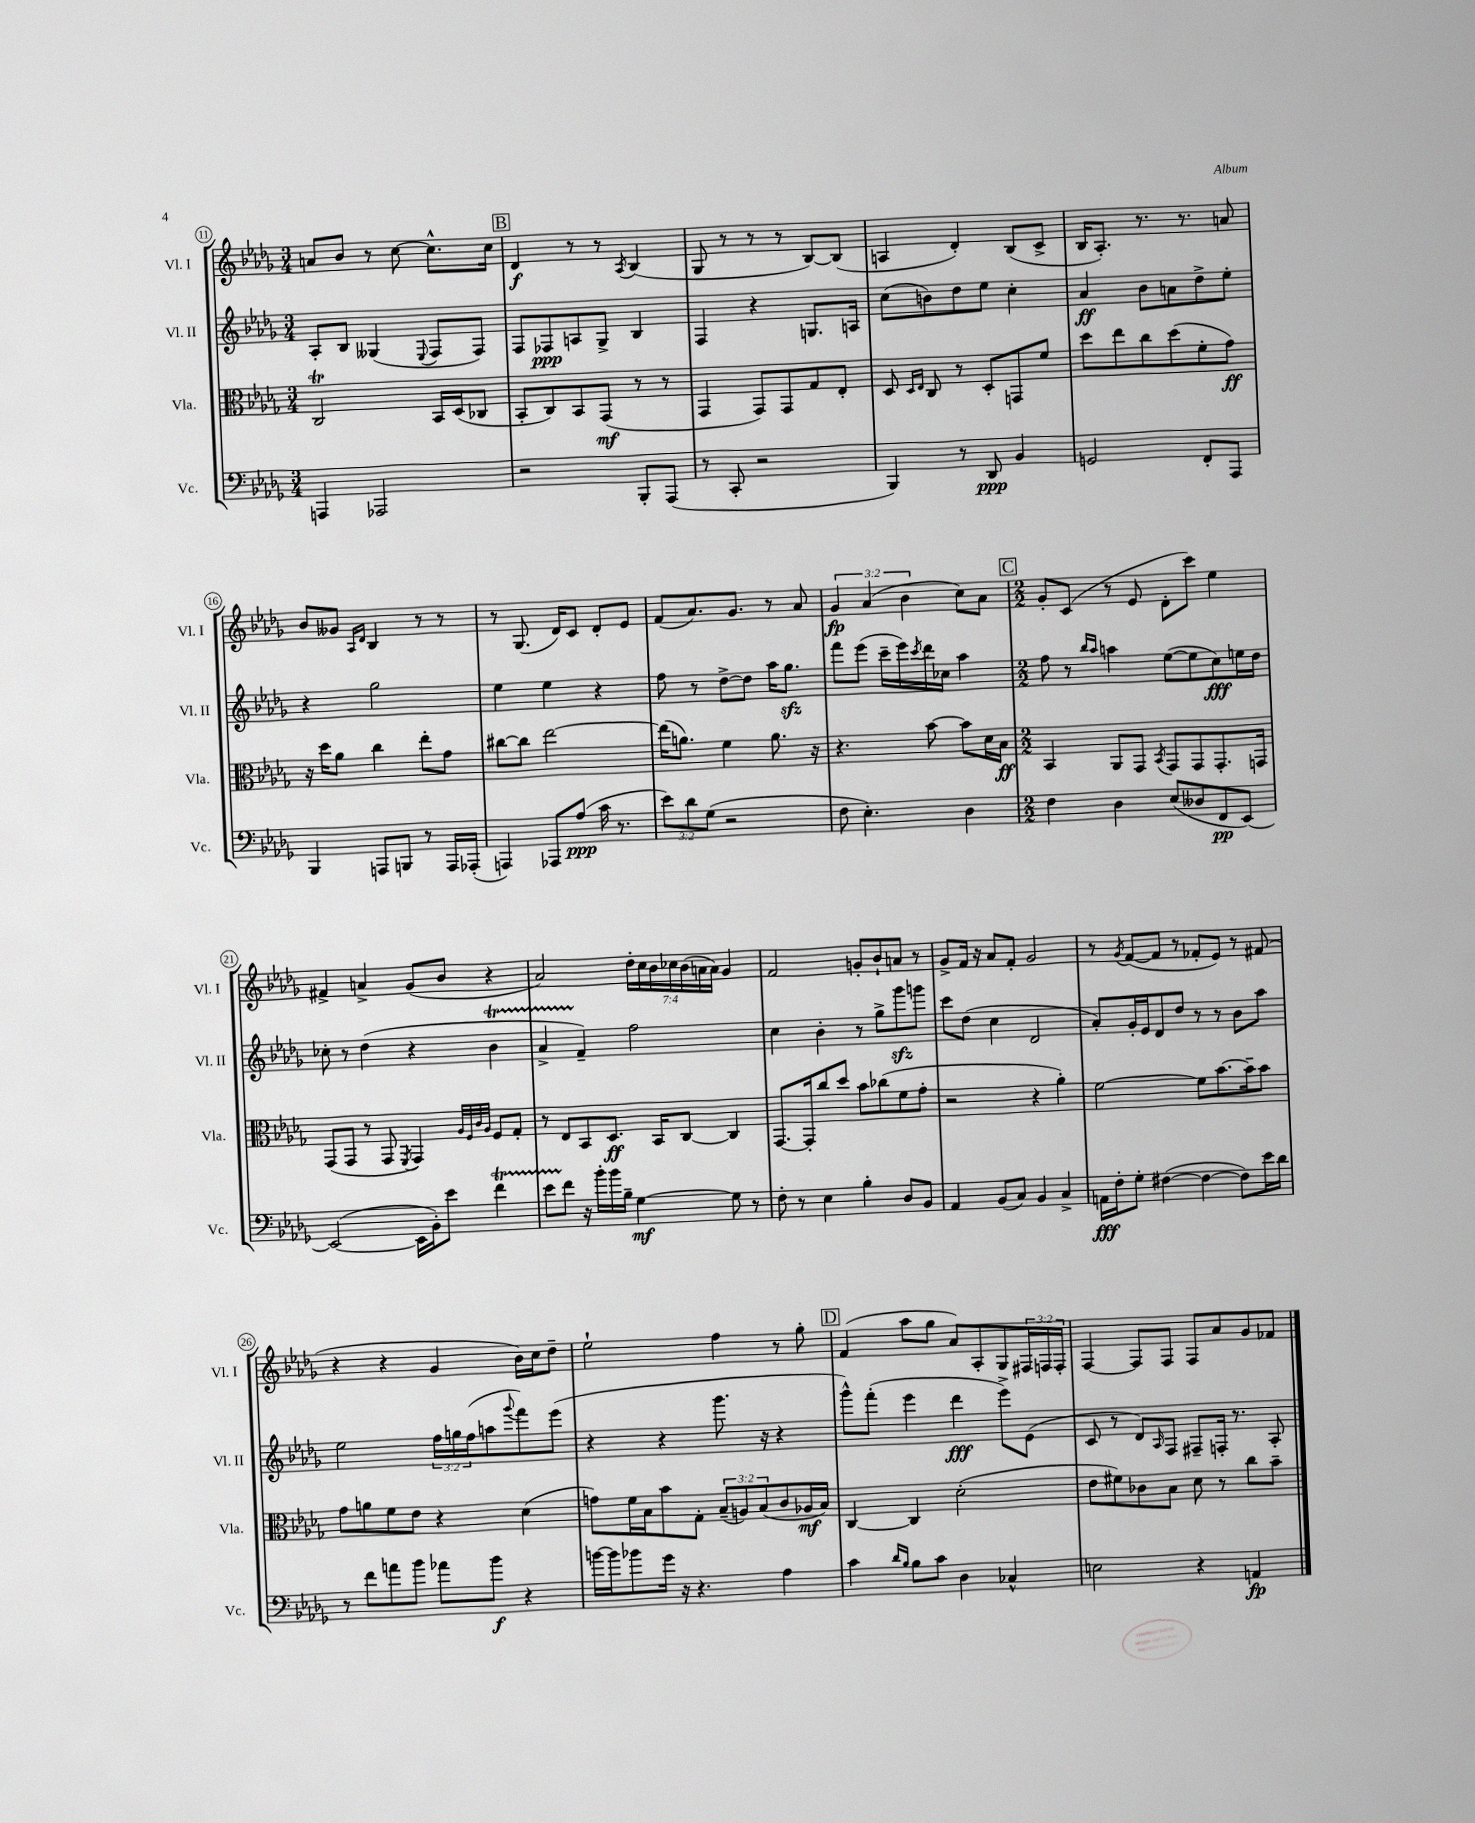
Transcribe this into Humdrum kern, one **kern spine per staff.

**kern	**kern	**kern	**kern
*staff4	*staff3	*staff2	*staff1
*clefF4	*clefC3	*clefG2	*clefG2
*k[b-e-a-d-g-]	*k[b-e-a-d-g-]	*k[b-e-a-d-g-]	*k[b-e-a-d-g-]
*M3/4	*M3/4	*M3/4	*M3/4
4AAA	2C	8A-'	8a
.	.	8B-	8b-
2AAA-	.	(4G--	8r
.	.	.	[8cc
.	.	8qqE-	.
.	16BB-	8F	8.cc^^]
.	(16D-	.	.
.	8C-	8F)	.
.	.	.	16cc
=	=	=	=
2r	8BB-'	8F	4d-
.	8C)	8F-	.
.	8BB-	8A	8r
.	(8GG-	8G-^	8r
.	.	.	8qA-
8BBB-'	8r	4B-	(4B-
(8AAA-	8r	.	.
=	=	=	=
8r	4GG-	4F	8G-
8CC'	.	.	8r
2r	8GG-)	4r	8r
.	8GG-	.	8r
.	8G-	8.G	[8B-)
.	8E-'	.	(8B-]
.	.	16A	.
=	=	=	=
4BBB-)	8D-	(8cc	4A
.	16qqD-	.	.
.	16qqE-	.	.
.	8C	8b)	.
8r	8r	8dd-	4d-')
8DD-	8D-'	8ee-	.
4BB-	8GG	4cc'	(8B-
.	8f	.	8c^
=	=	=	=
2GG	8dd-	4a-	16B-
.	.	.	8.A-')
.	8ee-	.	.
.	8cc	8b-	8.r
.	(8dd-	8a	.
.	.	.	8.r
8FF'	8f'	8dd-^	.
8AAA-	8g-)	8ee-'	8a
=	=	=	=
4BBB-	16r	4r	8b-
.	16dd-	.	.
.	8a-	.	8g--
.	.	.	16qqA-
.	.	.	16qqd-
8AAA	4cc	2gg-	4B-
8BBB	.	.	.
8r	8ee-'	.	8r
16AAA	8g-	.	8r
(16AAA-'	.	.	.
=	=	=	=
4AAA)	[8cc#	4ee-	8r
.	8cc#]	.	(8.G-
8AAA-	[2ee-	4ee-	.
.	.	.	16d-)
(8A-	.	.	8c
16c	.	4r	8d-'
8.r	.	.	.
.	.	.	8e-
=	=	=	=
12e-)	(16ee-]	8ff	(8f
.	8.a)	.	.
12d-	.	.	.
.	.	8r	8.a-)
(12G-	.	.	.
2r	4f	[8dd-^	.
.	.	.	8.g-
.	.	8dd-]	.
.	8.a	16aa-	8r
.	.	8.gg-	.
.	.	.	8a-
.	16r	.	.
=	=	=	=
8F	4.r	8fff	6g-
4.E-')	.	(8eee-	.
.	.	.	(6a-
.	.	16ccc~	.
.	.	16eee-)	.
.	.	.	6b-
.	.	8qccc	.
.	[8b-	16ddd-	.
.	.	16cc-	.
4D-	8b-]	4aa-	8cc)
.	16d-	.	8a-
.	16B-	.	.
=	=	=	=
*M2/2	*M2/2	*M2/2	*M2/2
4F	4BB-	8ff	8g-'
.	.	8r	(8c
.	.	16qqbb-	.
.	.	16qqaa-	.
4D-	8AA-	4aa	8r
.	8GG-	.	8e-
.	8qBB-	.	.
(8E-	8GG-	([8ee-	8d-'
8D--	8GG-	8ee-]	8ccc)
8FF	8.GG-'	8cc)	4ee-
[8EE-)	.	16ee	.
.	16GG	16dd-	.
=	=	=	=
(2EE-_	(8GG-	8cc-'	4f#^
.	8GG-	8r	.
.	8r	(4dd-	4a^
.	8GG-	.	.
.	8qFF	.	.
16EE-]	4GG-)	4r	(8g-
16BB-')	.	.	.
8e-	.	.	8b-
.	32qqA-	.	.
.	32qqF	.	.
.	32qqc	.	.
.	32qqA-	.	.
4f	8F	4b-	4r
.	8G-'	.	.
=	=	=	=
8e-	8r	4a-^	2a-)
8f	8E-	.	.
16r	8BB-	4f~)	.
16b-'	.	.	.
16b-	8.D-	.	.
16B-~	.	.	.
[4G-	.	2ff	28dd-'
.	.	.	28cc
.	16BB-	.	.
.	.	.	28b-
.	.	.	28cc-
.	[8C	.	.
.	.	.	(28b-
.	.	.	28a
.	.	.	28a)
8G-]	4C]	.	4g-
8r	.	.	.
=	=	=	=
8F'	[8.GG-	4cc	2f
8r	.	.	.
.	16GG-']	.	.
4E-	8cc	4b-'	.
.	8dd-	.	.
4B-'	8b-	8r	8g'
.	(8cc-	8gg-^	8b-`
8D-	8f	8ggg-	8a
8BB-	8g-'	8ggg	8r
=	=	=	=
4AA-	2r	8ccc	8g-^
.	.	(8dd-	16f
.	.	.	16r
(8BB-	.	4cc	8a-
8C)	.	.	8f'
4BB-	4r	2d-	2g-
4C^	4a-')	.	.
=	=	=	=
16AA	[2f	8a-')	8r
16F'	.	.	.
.	.	.	8qg-
8G-'	.	16g-'	([8f
.	.	16e-	.
([4F#	.	8d-	8f]
.	.	8dd-	8r
4F#_	8f]	8r	8f-'
.	[8.b-	8r	8e-)
8F#])	.	8b-	8r
.	16b-~]	.	.
16e-	8b-	8aa-	(8f#
16d-	.	.	.
=	=	=	=
8r	8g-	2ee-	4r
8f	8a	.	.
8a	8f	.	4r
8b-	8e-	.	.
8a-	4r	24ff	4g-
.	.	24gg	.
.	.	(24ff	.
8b-	.	8aa	.
.	.	8qqggg-	.
4r	(4d-	8fff)	16b-)
.	.	.	16cc
.	.	(8eee-	8dd-~
=	=	=	=
[16b	8g)	4r	2ee-`
16b]	.	.	.
8b-	16f	.	.
.	16B-	.	.
16g-	8b-	4r	.
16r	.	.	.
4.r	8G-'	.	.
.	(12B-~	8.ggg-	4ff
.	12A)	.	.
.	(12B-	.	.
.	.	16r	.
4A-	8c	4r	8r
.	16A-	.	8gg-'
.	16B-)	.	.
=	=	=	=
4c	[4C	8ggg-^^)	(4f
.	.	(8fff'	.
16qqd-	.	.	.
16qqB-	.	.	.
8B-	4C]	4eee-	8aa-
8c	.	.	8gg-
4D-	(2d-'	4ddd-	8a-)
.	.	.	8A-'
4C-^^	.	8eee-^)	8G-
.	.	(8e-	24F#
.	.	.	24F
.	.	.	24F'
=	=	=	=
2E	8e-	8c	[4F
.	8f#)	8r	.
.	8c-	8d-)	8F]
.	.	16qqA-	.
.	8B-	8F	8F
4r	8d-	8F#~	8F
.	8r	16F'	8a-
.	.	8.r	.
4AA	8cc	.	8g-
.	8b-~	8A-'	8f-
==	==	==	==
*-	*-	*-	*-
